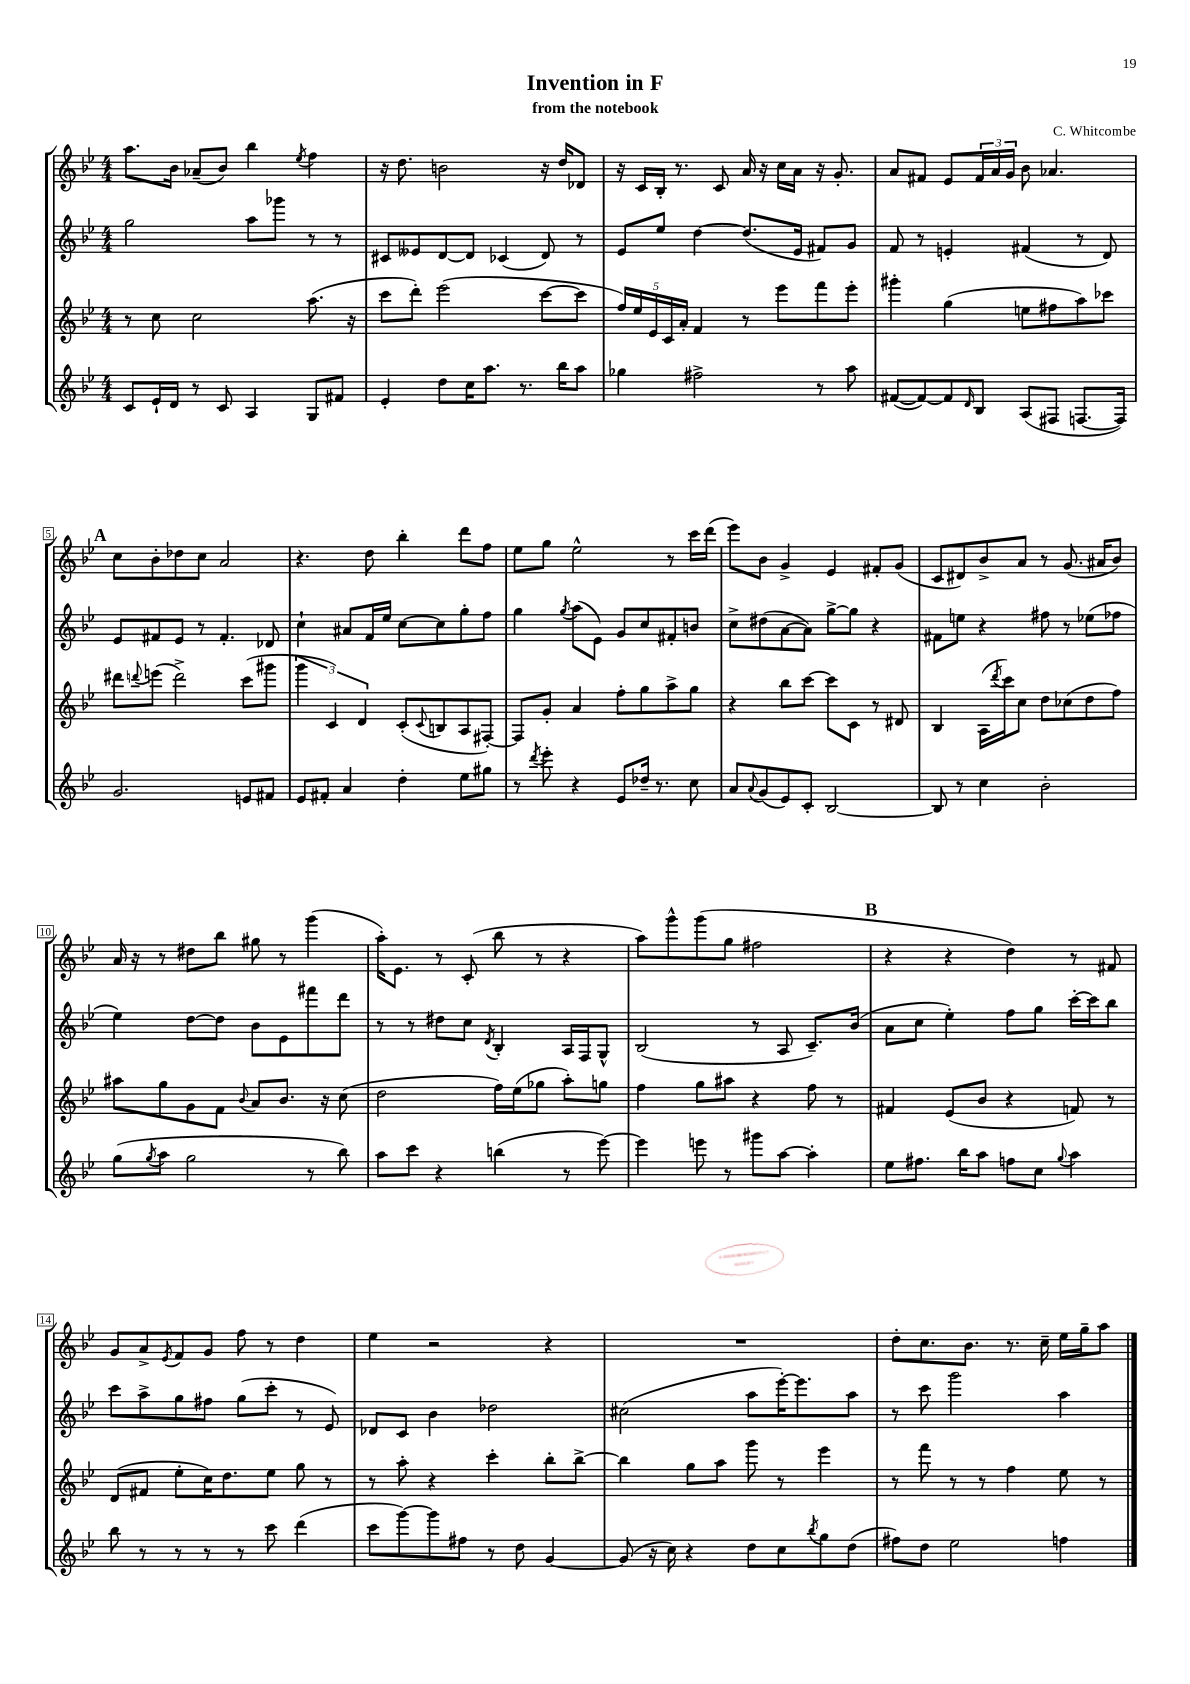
\header { title = "Invention in F" composer = "C. Whitcombe" subtitle = "from the notebook" }
<<
\new StaffGroup <<
\new Staff = "s0" {
    \clef treble \key bes \major \numericTimeSignature \time 4/4
    a''8. bes'16 aes'8--( bes'8) bes''4 \acciaccatura { ees''8 } f''4 |
    r16 d''8. b'2 r16 d''16 des'8 |
    r16 c'16 bes16-. r8. c'8 a'16 r16 c''16 a'16 r16 g'8.-. |
    a'8 fis'8 ees'8 \tuplet 3/2 { fis'16 a'16 g'16 } bes'8 aes'4. |
    \mark \markup { \bold "A" } c''8 bes'8-. des''8 c''8 a'2 |
    r4. d''8 bes''4-. d'''8 f''8 |
    ees''8 g''8 ees''2-^ r8 c'''16 d'''16( |
    ees'''8) bes'8 g'4-> ees'4 fis'8-. g'8( |
    c'8 dis'8) bes'8-> a'8 r8 g'8.( ais'16 bes'8) |
    a'16 r16 r8 dis''8 bes''8 gis''8 r8 g'''4( |
    a''16-.) ees'8. r8 c'8-.( bes''8 r8 r4 |
    a''8) g'''8-^ g'''8( g''8 fis''2 |
    \mark \markup { \bold "B" } r4 r4 d''4) r8 fis'8 |
    g'8 a'8-> \acciaccatura { ees'8 } f'8 g'8 f''8 r8 d''4 |
    ees''4 r2 r4 |
    R1 |
    d''8-. c''8. bes'8. r8. c''16-- ees''16 g''16-- a''8 \bar "|." |
}
\new Staff = "s1" {
    \clef treble \key bes \major \numericTimeSignature \time 4/4
    g''2 a''8 ges'''8 r8 r8 |
    cis'8 eeses'8 d'8~ d'8 ces'4( d'8) r8 |
    ees'8 ees''8 d''4~ d''8.( ees'16 fis'8) g'8 |
    f'8 r8 e'4-. fis'4( r8 d'8) |
    \mark \markup { \bold "A" } ees'8 fis'8 ees'8 r8 fis'4.-. des'8 |
    c''4-! ais'8 f'16 ees''16 c''8~ c''8 g''8-. f''8 |
    g''4 \acciaccatura { g''8 } a''8( ees'8) g'8 c''8 fis'8-. b'8 |
    c''8-> dis''8( a'8~ a'8) g''8~-> g''8 r4 |
    fis'8 e''8 r4 fis''8 r8 ees''8( fes''8 |
    ees''4) d''8~ d''8 bes'8 ees'8 fis'''8 d'''8 |
    r8 r8 dis''8 c''8 \acciaccatura { d'8 } bes4-. a16 f16 g8-^ |
    bes2( r8 a8 c'8.--) bes'16( |
    \mark \markup { \bold "B" } a'8 c''8 ees''4-.) f''8 g''8 c'''16~-. c'''16 bes''8 |
    c'''8 a''8-> g''8 fis''8 g''8( c'''8-. r8 ees'8) |
    des'8 c'8 bes'4 des''2 |
    cis''2( a''8 ees'''16~-.) ees'''8. a''8 |
    r8 c'''8 g'''2 a''4 \bar "|." |
}
\new Staff = "s2" {
    \clef treble \key bes \major \numericTimeSignature \time 4/4
    r8 c''8 c''2 a''8.( r16 |
    c'''8 d'''8-.) ees'''2( c'''8~ c'''8 |
    \tuplet 5/4 { f''16) ees''16 ees'16 c'16 a'16-. } f'4 r8 ees'''8 f'''8 ees'''8-. |
    gis'''4-. g''4( e''8 fis''8 a''8) ces'''8 |
    \mark \markup { \bold "A" } dis'''8 \appoggiatura { d'''8 } e'''8( d'''2->) c'''8( gis'''8 |
    \tuplet 3/2 { g'''4 c'4) d'4 } c'8-.( \appoggiatura { c'8 } b8 a8 fis8~-.) |
    fis8 g'8-. a'4 f''8-. g''8 a''8-> g''8 |
    r4 bes''8 c'''8~ c'''8 c'8 r8 dis'8 |
    bes4 a16( \acciaccatura { d'''8 } c'''16) c''8 d''8 ces''8( d''8 f''8) |
    ais''8 g''8 g'8 f'8 \appoggiatura { bes'8 } a'8 bes'8. r16 c''8( |
    d''2 f''16) ees''16( ges''8 a''8-.) g''8 |
    f''4 g''8 ais''8 r4 f''8 r8 |
    \mark \markup { \bold "B" } fis'4 ees'8( bes'8 r4 f'8) r8 |
    d'8( fis'8 ees''8-. c''16) d''8. ees''8 g''8 r8 |
    r8 a''8-. r4 c'''4-. bes''8-. bes''8~-> |
    bes''4 g''8 a''8 g'''8 r8 ees'''4 |
    r8 f'''8 r8 r8 f''4 ees''8 r8 \bar "|." |
}
\new Staff = "s3" {
    \clef treble \key bes \major \numericTimeSignature \time 4/4
    c'8 ees'16-! d'16 r8 c'8 a4 g8 fis'8 |
    ees'4-. d''8 c''16 a''8. r8. bes''16 a''8 |
    ges''4 fis''2-> r8 a''8 |
    fis'8~( fis'8~) fis'8 \grace { d'16 } bes8 a8( fis8 f8.~ f16) |
    \mark \markup { \bold "A" } g'2. e'8 fis'8 |
    ees'8 fis'8-. a'4 d''4-. ees''8 gis''8 |
    r8 \acciaccatura { d'''8 } ees'''8-. r4 ees'8 des''16-- r8. c''8 |
    a'8 \appoggiatura { a'8 } g'8( ees'8) c'8-. bes2~ |
    bes8 r8 c''4 bes'2-. |
    g''8( \acciaccatura { g''8 } a''8 g''2 r8 bes''8) |
    a''8 c'''8 r4 b''4( r8 ees'''8~) |
    ees'''4 e'''8 r8 gis'''8 a''8~ a''4-. |
    \mark \markup { \bold "B" } ees''8 fis''8. bes''16 a''8 f''8 c''8 \appoggiatura { g''8 } a''4 |
    bes''8 r8 r8 r8 r8 c'''8 d'''4( |
    c'''8 g'''8~) g'''8 fis''8 r8 d''8 g'4~ |
    g'8( r16 c''16) r4 d''8 c''8 \acciaccatura { bes''8 } g''8 d''8( |
    fis''8) d''8 ees''2 f''4 \bar "|." |
}
>>
>>
\layout { \context { \Score \override BarNumber.stencil = #(make-stencil-boxer 0.1 0.3 ly:text-interface::print) } }
